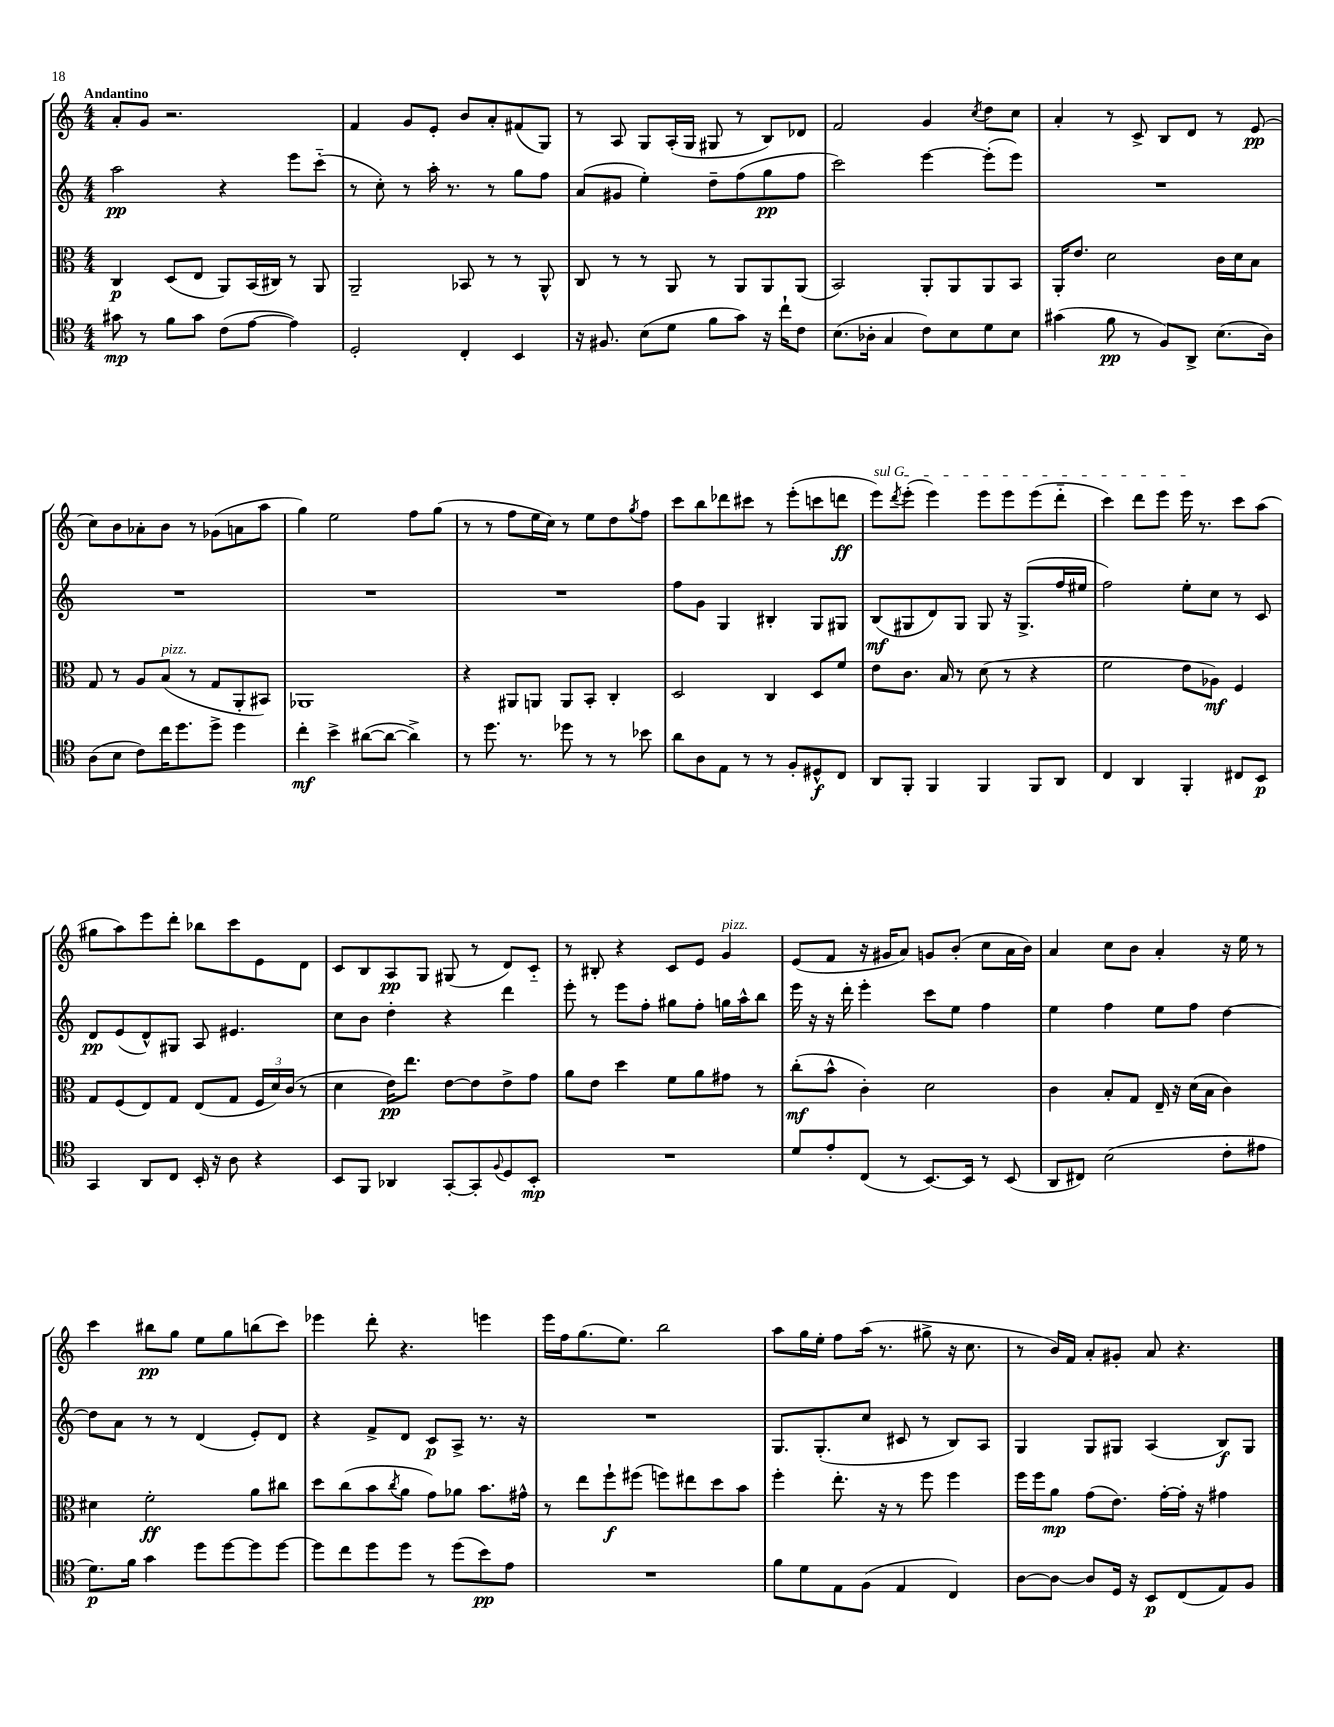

**kern	**dynam	**kern	**dynam	**kern	**dynam	**kern	**dynam
*part4	*part4	*part3	*part3	*part2	*part2	*part1	*part1
*staff4	*staff4	*staff3	*staff3	*staff2	*staff2	*staff1	*staff1
*clefC4	*	*clefC3	*	*clefG2	*	*clefG2	*
*k[]	*	*k[]	*	*k[]	*	*k[]	*
*M4/4	*	*M4/4	*	*M4/4	*	*M4/4	*
=1	=1	=1	=1	=1	=1	=1	=1
!	!	!	!	!	!	!LO:TX:a:B:t=Andantino	!
8g#X\	mp	4C/	p	2aa\	pp	8a'/L	.
8r	.	.	.	.	.	8g/J	.
8f\L	.	(8D/L	.	.	.	2.r	.
8g#\J	.	8E/J	.	.	.	.	.
(8c\L	.	8AA/L)	.	4r	.	.	.
[8e\J	.	(16BB/L	.	.	.	.	.
.	.	16C#X/JJ)	.	.	.	.	.
4e\])	.	8r	.	8eee\L	.	.	.
.	.	8AA/	.	(8ccc\J	.	.	.
=2	=2	=2	=2	=2	=2	=2	=2
2D'/	.	2AA~/	.	8r	.	4f/	.
.	.	.	.	8cc'\)	.	.	.
.	.	.	.	8r	.	8g/L	.
.	.	.	.	16aa'\	.	8e'/J	.
.	.	.	.	8.r	.	.	.
4C'/	.	8BB-X/	.	.	.	8b/L	.
.	.	8r	.	8r	.	8a'/	.
4BB/	.	8r	.	8gg\L	.	(8f#X/	.
.	.	8AA^^/	.	8ff\J	.	8G/J)	.
=3	=3	=3	=3	=3	=3	=3	=3
16r	.	8C/	.	(8a/L	.	8r	.
8.F#X/	.	.	.	.	.	.	.
.	.	8r	.	8g#X/J	.	8A/	.
(8B\L	.	8r	.	4ee'\)	.	8G/L	.
8d\J	.	8AA/	.	.	.	(16A'/L	.
.	.	.	.	.	.	16G/JJ	.
8f\L	.	8r	.	8dd~\L	.	8G#X/	.
8g\J)	.	8AA/L	.	(8ff\	.	8r	.
16r	.	8AA/	.	8gg\	pp	8B/L)	.
16cc`\KL	.	.	.	.	.	.	.
8c\J	.	(8AA/J	.	8ff\J	.	8d-X/J	.
=4	=4	=4	=4	=4	=4	=4	=4
(8.B\L	.	2BB/)	.	2ccc\)	.	2f/	.
16A-X'\Jk	.	.	.	.	.	.	.
4G/	.	.	.	.	.	.	.
8c\L)	.	8AA'/L	.	[4eee\	.	4g/	.
8B\	.	8AA/	.	.	.	.	.
.	.	.	.	.	.	8qcc/	.
8d\	.	8AA/	.	(8eee'\L]	.	8dd\L	.
8B\J	.	8BB/J	.	8eee\J)	.	8cc\J	.
=5	=5	=5	=5	=5	=5	=5	=5
(4g#X\	.	16AA'/KL	.	1r	.	4a'/	.
.	.	8.e/J	.	.	.	.	.
8f\	pp	2d\	.	.	.	8r	.
8r	.	.	.	.	.	8c^/	.
8F/L)	.	.	.	.	.	8B/L	.
8AA^/J	.	.	.	.	.	8d/J	.
(8.B\L	.	16c\LL	.	.	.	8r	.
.	.	16d\J	.	.	.	.	.
.	.	8B\J	.	.	.	(8e/	pp
16A\Jk)	.	.	.	.	.	.	.
!!LO:LB:g=z
=6	=6	=6	=6	=6	=6	=6	=6
(8A\L	.	8G/	.	1r	.	8cc\L)	.
8B\J	.	8r	.	.	.	8b\	.
8c\L)	.	8A/L	.	.	.	8a-X'\	.
!	!	!LO:TX:a:i:t=pizz.	!	!	!	!	!
16cc\K	.	(8B/J	.	.	.	8b\J	.
8.dd\	.	.	.	.	.	.	.
.	.	8r	.	.	.	8r	.
8dd^\J	.	8G/L	.	.	.	(8g-X\L	.
4dd\	.	8AA'/	.	.	.	8an\	.
.	.	8BB#X/J)	.	.	.	8aa\J	.
=7	=7	=7	=7	=7	=7	=7	=7
4cc'\	mf	1AA-X	.	1r	.	4gg\)	.
4b^\	.	.	.	.	.	2ee\	.
([8a#X\L	.	.	.	.	.	.	.
8a#\J_	.	.	.	.	.	.	.
4a#^\])	.	.	.	.	.	8ff\L	.
.	.	.	.	.	.	(8gg\J	.
=8	=8	=8	=8	=8	=8	=8	=8
8r	.	4r	.	1r	.	8r	.
8.dd\	.	.	.	.	.	8r	.
.	.	8AA#X/L	.	.	.	8ff\L	.
8.r	.	.	.	.	.	.	.
.	.	8AAn/J	.	.	.	16ee\L	.
.	.	.	.	.	.	16cc\JJ)	.
8dd-X\	.	8AA/L	.	.	.	8r	.
8r	.	8BB'/J	.	.	.	8ee\L	.
8r	.	4C'/	.	.	.	8dd\	.
.	.	.	.	.	.	8qgg/	.
8b-X\	.	.	.	.	.	8ff\J	.
=9	=9	=9	=9	=9	=9	=9	=9
8a\L	.	2D/	.	8ff\L	.	8ccc\L	.
8A\	.	.	.	8g\J	.	8bb\	.
8E\J	.	.	.	4G/	.	8ddd-X\	.
8r	.	.	.	.	.	8ccc#X\J	.
8r	.	4C/	.	4B#X'/	.	8r	.
8F'/L	.	.	.	.	.	(8eee'\L	.
8D#X^^/	f	8D/L	.	8G/L	.	8cccn\	.
8C/J	.	8f/J	.	8G#X/J	.	8dddn\J	ff
=10	=10	=10	=10	=10	=10	=10	=10
!	!	!	!	!	!	!LO:TX:a:i:t=sul G	!
8AA/L	.	8e\L	.	(8B/L	mf	8eee\L)	.
.	.	.	.	.	.	8qddd/	.
8FF'/J	.	8.c\J	.	8G#X/	.	(8eee'\J	.
4FF/	.	.	.	8d/)	.	4eee\)	.
.	.	16B/	.	.	.	.	.
.	.	8r	.	8G#/J	.	.	.
4FF/	.	(8d\	.	8G#/	.	8eee\L	.
.	.	8r	.	16r	.	8eee\	.
.	.	.	.	(8.G#^/L	.	.	.
8FF/L	.	4r	.	.	.	(8eee\	.
8AA/J	.	.	.	16ff/L	.	8ddd\J	.
.	.	.	.	16ee#X/JJ	.	.	.
=11	=11	=11	=11	=11	=11	=11	=11
4C/	.	2f\	.	2ff\)	.	4ccc\)	.
4AA/	.	.	.	.	.	8ddd\L	.
.	.	.	.	.	.	8eee\J	.
4FF'/	.	8e\L	.	8ee'\L	.	16eee\	.
.	.	.	.	.	.	8.r	.
.	.	8A-X\J)	mf	8cc\J	.	.	.
8C#X/L	.	4F/	.	8r	.	8ccc\L	.
8BB/J	p	.	.	8c/	.	(8aa\J	.
!!LO:LB:g=z
=12	=12	=12	=12	=12	=12	=12	=12
4GG/	.	8G/L	.	8d/L	pp	8gg#X\L	.
.	.	(8F/	.	(8e/	.	8aa\)	.
8AA/L	.	8E/)	.	8d^^/)	.	8eee\	.
8C/J	.	8G/J	.	8G#X/J	.	8ddd'\J	.
16BB'/	.	(8E/L	.	8A/	.	8bb-X\L	.
16r	.	.	.	.	.	.	.
8A\	.	8G/J	.	4.e#X/	.	8ccc\	.
4r	.	24F/LL	.	.	.	8e\	.
.	.	24d/)	.	.	.	.	.
.	.	(24c/JJ	.	.	.	.	.
.	.	8r	.	.	.	8d\J	.
=13	=13	=13	=13	=13	=13	=13	=13
8BB/L	.	4d\	.	8cc\L	.	8c/L	.
8FF/J	.	.	.	8b\J	.	8B/	.
4AA-X/	.	16e\KL)	pp	4dd'\	.	8A/	pp
.	.	8.ee\J	.	.	.	.	.
.	.	.	.	.	.	8G/J	.
[8GG'/L	.	[8e\L	.	4r	.	(8G#X/	.
8GG'/]	.	8e\]	.	.	.	8r	.
8qqF/	.	.	.	.	.	.	.
8D/	.	8e^\	.	4ddd\	.	8d/L)	.
8BB'/J	mp	8g\J	.	.	.	8c/J	.
=14	=14	=14	=14	=14	=14	=14	=14
1r	.	8a\L	.	8eee'\	.	8r	.
.	.	8e\J	.	8r	.	8B#X'/	.
.	.	4dd\	.	8eee\L	.	4r	.
.	.	.	.	8ff'\J	.	.	.
.	.	8f\L	.	8gg#X\L	.	8c/L	.
.	.	8a\	.	8ff'\J	.	8e/J	.
!	!	!	!	!	!	!LO:TX:a:i:t=pizz.	!
.	.	8g#X\J	.	16ggn\LL	.	4g/	.
.	.	.	.	16aa^^\J	.	.	.
.	.	8r	.	8bb\J	.	.	.
=15	=15	=15	=15	=15	=15	=15	=15
8d/L	.	(8cc'\L	mf	16eee\	.	(8e/L	.
.	.	.	.	16r	.	.	.
8e'/	.	8b^^\J	.	16r	.	8f/J	.
.	.	.	.	16ddd'\	.	.	.
(8C/J	.	4c'\)	.	4eee'\	.	16r	.
.	.	.	.	.	.	16g#X/KL	.
8r	.	.	.	.	.	8a/J)	.
[8.BB/L)	.	2d\	.	8ccc\L	.	8gn/L	.
.	.	.	.	8ee\J	.	(8b'/J	.
16BB/Jk]	.	.	.	.	.	.	.
8r	.	.	.	4ff\	.	8cc\L	.
(8BB/	.	.	.	.	.	16a\L	.
.	.	.	.	.	.	16b\JJ)	.
=16	=16	=16	=16	=16	=16	=16	=16
8AA/L	.	4c\	.	4ee\	.	4a/	.
8C#X/J)	.	.	.	.	.	.	.
(2B\	.	8B'/L	.	4ff\	.	8cc\L	.
.	.	8G/J	.	.	.	8b\J	.
.	.	16E~/	.	8ee\L	.	4a'/	.
.	.	16r	.	.	.	.	.
.	.	(16d\LL	.	8ff\J	.	.	.
.	.	16B\JJ	.	.	.	.	.
8c'\L	.	4c\)	.	[4dd\	.	16r	.
.	.	.	.	.	.	16ee\	.
8e#X\J	.	.	.	.	.	8r	.
!!LO:LB:g=z
=17	=17	=17	=17	=17	=17	=17	=17
8.d\L)	p	4d#X\	.	8dd\L]	.	4ccc\	.
.	.	.	.	8a\J	.	.	.
16f\Jk	.	.	.	.	.	.	.
4g\	.	2f'\	ff	8r	.	8bb#X\L	pp
.	.	.	.	8r	.	8gg\J	.
8dd\L	.	.	.	(4d/	.	8ee\L	.
[8dd\	.	.	.	.	.	8gg\	.
8dd\]	.	8a\L	.	8e'/L)	.	(8bbn\	.
[8dd\J	.	8cc#X\J	.	8d/J	.	8ccc\J)	.
=18	=18	=18	=18	=18	=18	=18	=18
8dd\L]	.	8dd\L	.	4r	.	4eee-X\	.
8cc\	.	(8cc\	.	.	.	.	.
8dd\	.	8b\	.	8f^/L	.	8ddd'\	.
.	.	8qcc/	.	.	.	.	.
8dd\J	.	8a\J	.	8d/J	.	4.r	.
8r	.	8g\L)	.	8c/L	p	.	.
(8dd\L	.	8a-X\J	.	8A^/J	.	.	.
8b\)	pp	8.b\L	.	8.r	.	4eeen\	.
8e\J	.	.	.	.	.	.	.
.	.	16g#X^^\Jk	.	16r	.	.	.
=19	=19	=19	=19	=19	=19	=19	=19
1r	.	8r	.	1r	.	16eee\LL	.
.	.	.	.	.	.	16ff\J	.
.	.	8ee\L	.	.	.	(8.gg\	.
.	.	8ff`\	f	.	.	.	.
.	.	.	.	.	.	8.ee\J)	.
.	.	(8ff#X\J	.	.	.	.	.
.	.	8ffn\L)	.	.	.	2bb\	.
.	.	8ee#X\	.	.	.	.	.
.	.	8dd\	.	.	.	.	.
.	.	8b\J	.	.	.	.	.
=20	=20	=20	=20	=20	=20	=20	=20
8f\L	.	4ff'\	.	8.G/L	.	8aa\L	.
8d\	.	.	.	.	.	16gg\L	.
.	.	.	.	(8.G'/	.	16ee'\JJ	.
8E\	.	8.ee'\	.	.	.	8ff\L	.
(8F\J	.	.	.	8cc/J	.	(16aa\Jk	.
.	.	16r	.	.	.	8.r	.
4E/	.	8r	.	8c#X/	.	.	.
.	.	8ff\	.	8r	.	8gg#X^\	.
4C/)	.	4ff\	.	8B/L)	.	16r	.
.	.	.	.	.	.	8.cc\	.
.	.	.	.	8A/J	.	.	.
=21	=21	=21	=21	=21	=21	=21	=21
[8A\L	.	16ff\LL	.	4G/	.	8r	.
.	.	16ff\J	.	.	.	.	.
8A\J_	.	8a\J	mp	.	.	16b/LL)	.
.	.	.	.	.	.	16f/JJ	.
8A/L]	.	(8g\L	.	8G/L	.	8a'/L	.
16D/Jk	.	8.e\J)	.	8G#X/J	.	8g#X'/J	.
16r	.	.	.	.	.	.	.
8BB/L	p	.	.	(4A/	.	8a/	.
.	.	[16g'\LL	.	.	.	.	.
(8C/	.	16g'\JJ]	.	.	.	4.r	.
.	.	16r	.	.	.	.	.
8E/)	.	4g#X\	.	8B/L)	f	.	.
8F/J	.	.	.	8G#/J	.	.	.
==	==	==	==	==	==	==	==
*-	*-	*-	*-	*-	*-	*-	*-
